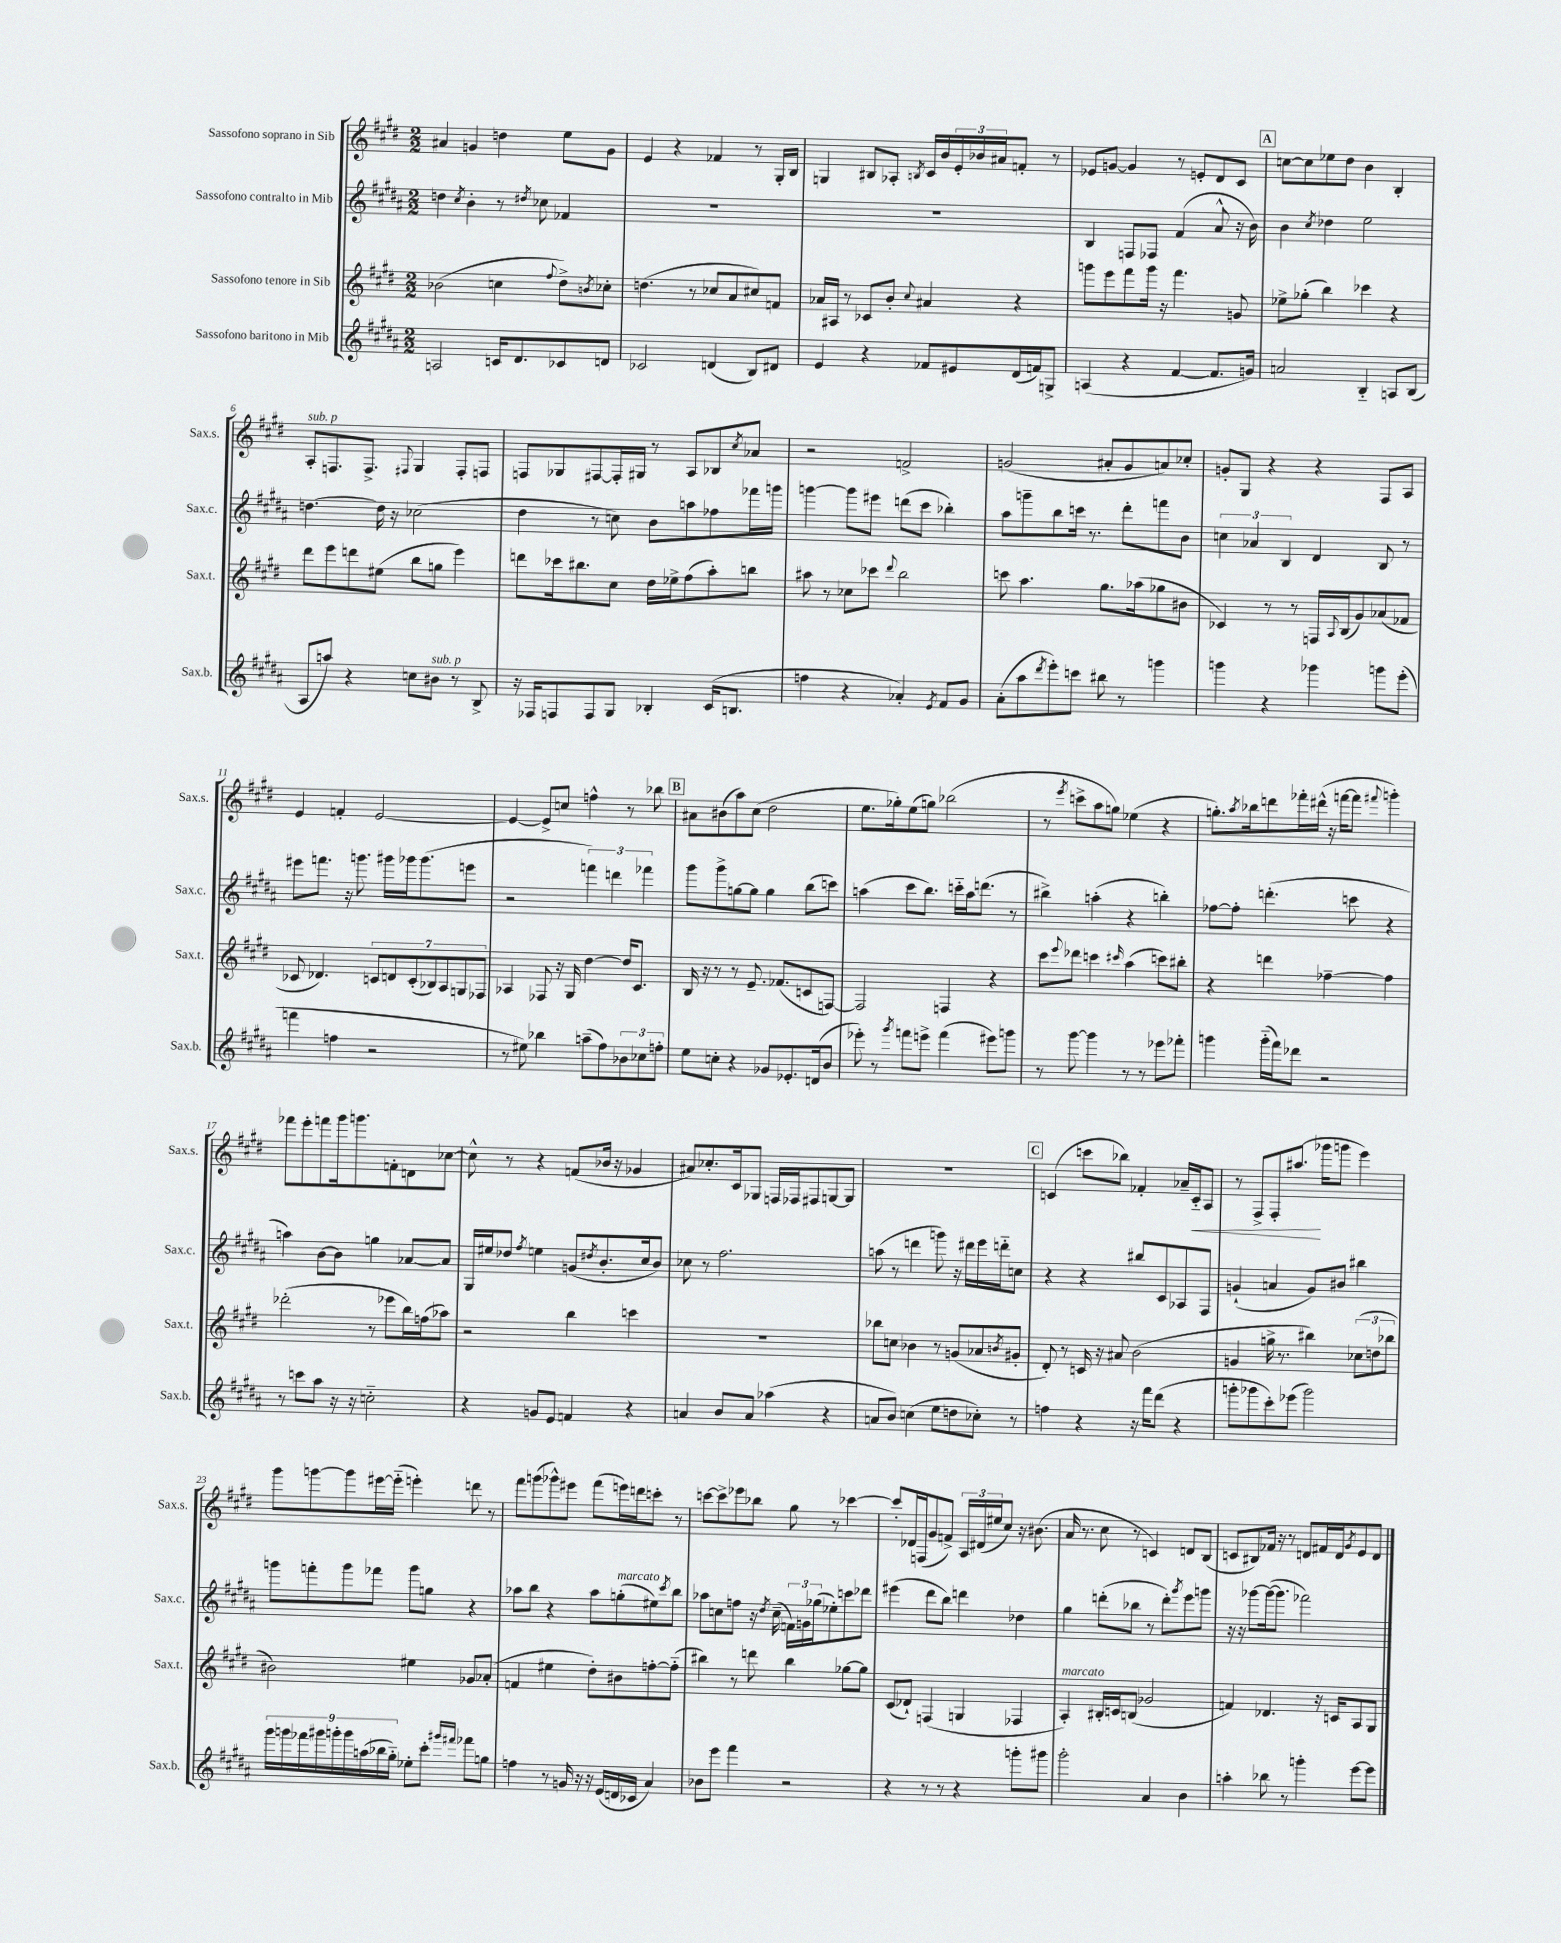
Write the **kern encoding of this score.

**kern	**kern	**kern	**kern
*staff4	*staff3	*staff2	*staff1
*clefG2	*clefG2	*clefG2	*clefG2
*k[f#c#g#d#a#]	*k[f#c#g#d#]	*k[f#c#g#d#a#]	*k[f#c#g#d#]
*M2/2	*M2/2	*M2/2	*M2/2
2A	(2b-	4dd	4a#
.	.	8qcc#	.
.	.	4b'	4g
16c	4cc	8r	4dd
8.d#	.	.	.
.	.	8qdd#	.
.	.	8cc-	.
.	8qqff#	.	.
8c-	8dd#^)	4f-	8ee
.	8qb	.	.
8d	8cc-'	.	8g
=	=	=	=
2c-	(4.dd	1r	4e
.	.	.	4r
.	8r	.	.
(4d	8cc-	.	4f-
.	8a	.	.
8B)	8cc#)	.	8r
8d#	8f	.	16G#'
.	.	.	16B
=	=	=	=
4e	16a-	1r	4G
.	16A#	.	.
.	8r	.	.
4r	8c-	.	8B#
.	8b'	.	8A-'
.	8qqcc#	.	8qB
8f-	4a#	.	16c#
.	.	.	16b
8e#	.	.	24e'
.	.	.	24b-
.	.	.	24a#
(16d#	4r	.	8f'
16f)	.	.	.
8G^	.	.	8r
=	=	=	=
(4A	8ggg	4B	8e-
.	8eee	.	[8g
4r	8fff#	8F	4g]
.	16ggg	8F-	.
.	16r	.	.
[4f#	4.fff#	(4f#	8r
.	.	.	8e'
8.f#]	.	8a#^^	8d#
.	8g	16r	8c#
16g)	.	16b)	.
=	=	=	=
2a	8ee-^	4b	[8cc
.	(8gg-'	.	8cc]
.	.	8qcc#	.
.	4bb)	4dd-	8ee-
.	.	.	8dd#
4B'~	4ccc-	2ee	4b
8A	4r	.	4B'
(8B	.	.	.
=	=	=	=
8A#	8ddd#	[4.dd	8A'
8aa)	8eee	.	8.F
4r	8ddd	.	.
.	.	.	8.F^
.	(8ee#	16dd]	.
.	.	16r	.
.	.	.	8qqF#
8cc	8bb	(2cc-	4G#
8b#	8gg	.	.
8r	4eee)	.	8F#'
8B^	.	.	8F
=	=	=	=
16r	8ddd	4dd#	8F
16F-	.	.	.
8F	16ccc-	.	8G-
.	8.bb#	.	.
8F	.	8r	[8F#
8G#	8cc#	8cc)	16F#']
.	.	.	16G#
4B-'	16dd#	8b	8r
.	16ee-^	.	.
.	(8ff#	8aa	8A
(16c#	8aa')	8ff-	8B-
8.B	.	.	.
.	.	.	8qcc#
.	8bb	16fff-	8a-
.	.	16ggg	.
=	=	=	=
4ff	8aa#	[4ggg	2r
.	8r	.	.
4r	8cc-	8ggg]	.
.	8ccc-	8eee#	.
.	8qqddd#	.	.
4a-')	2bb	(8ddd	2f^
.	.	8ccc#	.
8qe	.	.	.
8f#	.	4bb-')	.
8g#	.	.	.
=	=	=	=
(8a#'	8ccc	8aa#	(2g
8aa#	4.aa	8ggg~	.
8qddd#	.	.	.
8eee')	.	8bb	.
8ccc	.	16ccc	.
.	.	8.r	.
8bb#	8.gg#	.	8a#'
8r	.	8ddd#'	8g
.	(16aa-	.	.
4ggg	8gg-	8fff	8a)
.	8b#	8b	8cc-'
=	=	=	=
4ggg	4c-)	6cc	8g'
.	.	.	8G#
.	.	6a-	.
4r	8r	.	4r
.	.	6B	.
.	8r	.	.
4ggg-	16F	4d#	4r
.	8qqA	.	.
.	(16B	.	.
.	8g#)	.	.
8ggg	(8a-	8B	8F#
(8eee'	8f-	8r	8A
=	=	=	=
4fff	8c-	8eee#	4e
.	4.d-)	8.fff	.
4ff	.	.	4f'
.	.	16r	.
.	.	8.ggg	.
2r	14c	.	[2e
.	.	16ggg#	.
.	14d	.	.
.	.	16ggg-	.
.	(14c'	.	.
.	.	(8.ggg-	.
.	14B-)	.	.
.	14A	.	.
.	14G	.	.
.	.	8eee	.
.	14F-	.	.
=	=	=	=
8r	4A-	2r	4e_
8ee#)	.	.	.
4bb-	8F-	.	8e^]
.	16r	.	8cc
.	16G#	.	.
(8aa~	[4dd#	6fff)	4ff^^
8ff#)	.	.	.
.	.	6ddd	.
12b-	16dd#]	.	8r
.	8.c#	.	.
12cc-	.	6fff-	.
.	.	.	8bb-
12ff'	.	.	.
=	=	=	=
8ee	16B	8ggg#	8a#
.	16r	.	.
8cc'	8r	8ggg#^	(8b#
4r	8r	[8gg	8aa)
.	8.e~	8gg]	(8cc#
8g-	.	4gg	2dd#
.	(8.f-	.	.
8.e-'	.	.	.
.	8c	(8bb	.
(16d	.	.	.
8b	[8F)	8ccc)	.
=	=	=	=
8eee-')	2F]	(4aa	8.ee
8r	.	.	.
.	.	.	16gg-')
8qggg#	.	.	.
8fff	.	8ccc#	(8ee
8eee^	.	8.bb)	8gg)
(4fff	4F	.	(2bb-
.	.	16ccc'~	.
.	.	16aa	.
.	.	(8.ddd	.
8eee#)	4r	.	.
8ggg	.	8r	.
=	=	=	=
8r	8ccc#	4bb#^)	8r
.	8qqeee	.	8qeee
[8ggg#	8ddd-	.	8ccc^
4ggg#]	4ccc	(4aa'	8aa
.	.	.	8gg)
.	16qqccc#	.	.
8r	(4aa	4r	(4ee-
8r	.	.	.
8eee-	8ccc)	4bb')	4r
8fff-'	8bb#'	.	.
=	=	=	=
4ggg	4r	[8ff-	8.gg')
.	.	8ff-']	.
.	.	.	8qaa
.	.	.	16bb-
(16ggg'~	4ddd	(4.ddd'	8ddd
16fff#)	.	.	.
8ddd-	.	.	16fff-'
.	.	.	(16ddd#^^
2r	[4ff-~	.	16r
.	.	.	[16fff
.	.	8ccc	8fff]
.	.	.	8qqfff#
.	4ff-]	4r	4ggg')
=	=	=	=
8r	(2ddd-'	4aa)	8fff-
8ccc	.	.	8eee'
8aa#	.	[8b	8fff
16r	.	8b]	16ggg#
16r	.	.	8.ggg
2cc'~	8r	4gg	.
.	8eee-	.	8f'
.	16bb)	[8a-	8d
.	(16ff	.	.
.	8aa-)	8a-]	[8cc-
=	=	=	=
4r	2r	16G#	8cc-^^]
.	.	16ee#	.
.	.	8dd-	8r
.	.	8qff#	.
8g	.	4ee	4r
8e	.	.	.
4f	4bb	(8g	(8f
.	.	8qdd#	.
.	.	8.b'	16b-
.	.	.	16r
4r	4ccc	.	4g-
.	.	16cc#	.
.	.	8b)	.
=	=	=	=
4a	1r	8cc-	8a#)
.	.	8r	8.cc-'
8b	.	2.ff#	.
.	.	.	16c#
8a	.	.	8G-
(4aa-	.	.	16F
.	.	.	16F-
.	.	.	8F#
4r	.	.	[8G
.	.	.	8G]
=	=	=	=
8a	8bb-	(8aa	1r
8b)	8cc	8r	.
(4cc	4b-	4ddd	.
8ee	8r	8ggg)	.
8dd	(8g	16r	.
.	.	16ddd#	.
8cc-')	8a-	16eee	.
.	.	16ddd'~	.
.	8qb	.	.
8r	8g#'	8cc	.
=	=	=	=
4ff	8d#')	4r	(4c
.	8r	.	.
4r	16c	4r	8ccc
.	16r	.	.
.	8a#	.	8bb-)
16r	(2b	8bb#	4f-'
16fff#	.	.	.
(8ddd#	.	8c#	.
4r	.	8A-	16a-~
.	.	.	16c'~
.	.	8F#	8A
=	=	=	=
8ggg'	4g	(4g`	8r
8ggg-	.	.	8F#^
8ccc#')	16gg^	4a	8F#'
.	8.r	.	.
(8eee-	.	.	(8.aa#
2ggg-)	4bb#)	8g)	.
.	.	.	16ggg-
.	.	8b#	8ggg
.	(12cc-	4bb#	4eee)
.	12dd	.	.
.	12bb-	.	.
=	=	=	=
18ggg#	2b#)	8ggg	8ggg#
18ggg	.	.	.
18fff-	.	.	.
.	.	8fff'	[8ggg
18ggg#	.	.	.
18ggg'	.	.	.
.	.	8ggg	8ggg]
18ggg	.	.	.
(18aa	.	.	.
.	.	8fff-	[16eee#
18bb-	.	.	.
.	.	.	(16eee#'~]
18gg#'~)	.	.	.
8ee-'	4ee#	8ggg	4eee')
8ccc#'	.	8gg	.
16qqggg#	.	.	.
16qqfff#	.	.	.
8fff-	8g-	4r	8ddd
8gg	(8a-'	.	8r
=	=	=	=
4ff	4f	8aa-	8fff#
.	.	8bb	(8ggg
8r	4ee#	4r	8ggg-^^)
16g	.	.	8eee#
16r	.	.	.
16r	8dd#')	8aa-	(8fff#
(16e	.	.	.
16d	8b#	(8gg'	16eee)
16c-	.	.	16ddd
4a#)	[8ff'	8ee#)	8ccc'
.	.	8qccc#	.
.	(8ff'~]	8bb	8r
=	=	=	=
8b-	4bb#)	8aa-	[8ccc
8eee	.	8cc	8ccc^]
4fff#	8r	8ff	8eee-
.	8ddd	16r	8bb-
.	.	8qdd#	.
.	.	(16cc~	.
2r	4bb#	24f)	8gg#
.	.	24g	.
.	.	(24gg-	.
.	.	8ee-')	8r
.	[8gg-	8ccc	[4ccc-
.	8gg-]	8ddd-	.
=	=	=	=
4r	(8c#	(4eee#	8ccc-']
.	8d-`)	.	16d-
.	.	.	(16F
8r	(4F	8ddd#	8g#
8r	.	8bb)	8f^)
4r	4G	4ddd	24A
.	.	.	(24d#
.	.	.	24ee#
.	.	.	8cc#)
8ggg'	4F-	4dd-	16r
.	.	.	(8.b#
8ggg#	.	.	.
=	=	=	=
2ggg#'	4A')	4gg#	16a
.	.	.	8.r
.	16B#'	(8ddd'	8cc#
.	16c	.	.
.	(8B	8bb-	8r
4a#	2g-	8r	4c)
.	.	8ddd')	.
.	.	8qggg#	.
4b	.	8eee	8d
.	.	8ggg	(8B
=	=	=	=
4aa'	4f)	16r	8c
.	.	16r	.
.	.	[8ggg-	8B#)
8bb-	4.d-	(16ggg-_	16f-
.	.	8.ggg-]	16r
8r	.	.	8r
4ggg'	.	2fff-)	8d
.	16r	.	16f#
.	16c	.	16d
.	.	.	8qg#
[8eee	8A	.	8e
8eee]	8G#	.	8d
==	==	==	==
*-	*-	*-	*-
